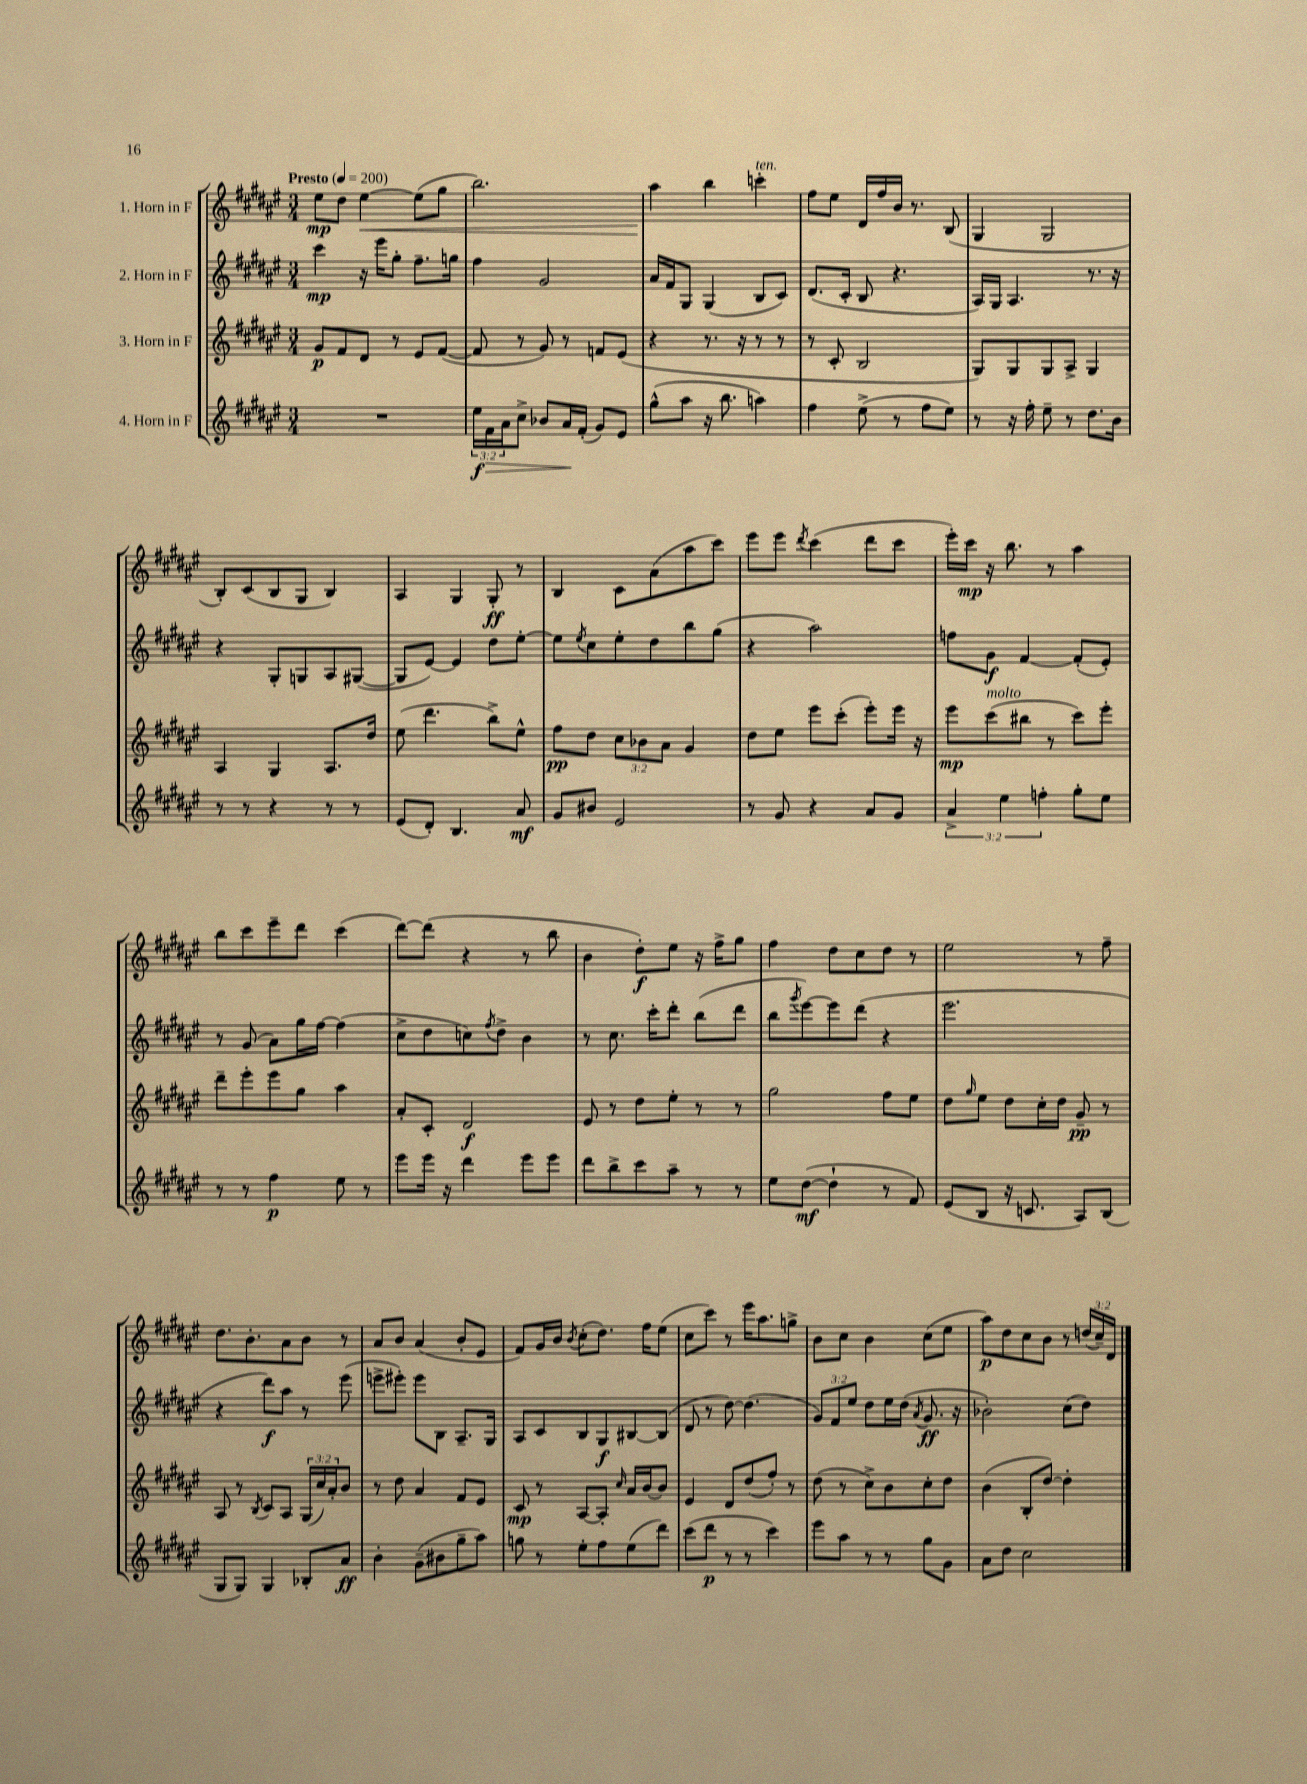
<<
\new StaffGroup <<
\new Staff = "s0" \with { instrumentName = "1. Horn in F" } {
    \clef treble \key fis \major \numericTimeSignature \time 3/4 \override Staff.TupletNumber.text = #tuplet-number::calc-fraction-text \tempo "Presto" 4 = 200
    eis''8\mp dis''8 eis''4~\< eis''8( gis''8 |
    b''2.) |
    ais''4\! b''4 c'''4-.^\markup { \italic "ten." } |
    fis''8 eis''8 dis'16 fis''16 b'16 r8. b8( |
    gis4 gis2 |
    b8-.) cis'8( b8 gis8 b4) |
    ais4 gis4 gis8-.\ff r8 |
    b4 cis'8 ais'8( ais''8 cis'''8) |
    eis'''8 eis'''8 \acciaccatura { dis'''8 } cis'''4( dis'''8 cis'''8 |
    eis'''16-.) cis'''16\mp r16 b''8. r8 ais''4 |
    b''8 cis'''8 eis'''8-- dis'''8 cis'''4( |
    dis'''8~) dis'''8( r4 r8 b''8 |
    b'4 dis''8-.\f) eis''8 r16 fis''16-> gis''8 |
    fis''4 dis''8 cis''8 dis''8 r8 |
    eis''2 r8 fis''8-- |
    dis''8. b'8.-. ais'8 b'8 r8 |
    ais'8 b'8 ais'4( b'8-. eis'8 |
    fis'8) gis'16 b'16 \acciaccatura { b'8 } cis''8-.( dis''8.) fis''16 eis''8( |
    cis''8 cis'''8) r8 eis'''16 ais''8. g''8-> |
    b'8 cis''8 b'4 cis''8( eis''8 |
    ais''8\p) dis''8 cis''8 b'8 r8 \tuplet 3/2 { d''16( cis''16--) dis'16 } \bar "|." |
}
\new Staff = "s1" \with { instrumentName = "2. Horn in F" } {
    \clef treble \key fis \major \numericTimeSignature \time 3/4 \override Staff.TupletNumber.text = #tuplet-number::calc-fraction-text
    cis'''4\mp r16 eis'''16 gis''8-. fis''8.-- g''16 |
    fis''4 gis'2 |
    ais'16 fis'16 gis8 gis4( b8 cis'8) |
    dis'8.( cis'16-. b8 r4. |
    ais16) gis16 ais4. r8. r16 |
    r4 gis8-. g8 ais8 gis8~( |
    gis8 eis'8~) eis'4 dis''8 eis''8~-. |
    eis''8 \acciaccatura { eis''8 } cis''8 eis''8-. dis''8 b''8 gis''8( |
    r4 ais''2) |
    f''8 gis'8\f fis'4~ fis'8-.( eis'8-.) |
    r8 gis'8( ais'8) gis''16 fis''16~ fis''4( |
    cis''8-> dis''8 c''8) \acciaccatura { fis''8 } dis''8-> b'4 |
    r8 cis''8. cis'''16-. dis'''8-. b''8( dis'''8 |
    b''8 \acciaccatura { gis'''8 } eis'''8~) eis'''8 dis'''8( r4 |
    eis'''2. |
    r4 dis'''8\f) ais''8 r8 eis'''8( |
    e'''8-> eis'''8-.) eis'''8 b8 ais8.-- gis16 |
    ais8 cis'8 b8 gis8\f bis8~ bis8( |
    dis'8 r8 dis''8~) dis''4.( |
    \tuplet 3/2 { gis'8) fis'8 eis''8 } dis''8 eis''16 dis''16( \acciaccatura { ais'8 } gis'8.\ff r16 |
    bes'2-.) cis''8( dis''8) \bar "|." |
}
\new Staff = "s2" \with { instrumentName = "3. Horn in F" } {
    \clef treble \key fis \major \numericTimeSignature \time 3/4 \override Staff.TupletNumber.text = #tuplet-number::calc-fraction-text
    gis'8\p fis'8 dis'8 r8 eis'8 fis'8~( |
    fis'8 r8 gis'8) r8 f'8 eis'8( |
    r4 r8. r16 r8 r8 |
    r8 cis'8-. b2 |
    gis8) gis8 gis8 ais8-> gis4 |
    ais4 gis4 ais8. dis''16 |
    eis''8( dis'''4. b''8->) eis''8-^ |
    fis''8\pp dis''8 \tuplet 3/2 { cis''8 bes'8 ais'8 } gis'4 |
    dis''8 eis''8 eis'''8 cis'''8-.( eis'''8-.) eis'''16 r16 |
    eis'''8\mp cis'''8^\markup { \italic "molto" }( bis''8 r8 cis'''8) eis'''8-. |
    dis'''8-- eis'''8-. eis'''8 gis''8 ais''4 |
    ais'8-. cis'8-. dis'2\f |
    eis'8 r8 dis''8 eis''8-. r8 r8 |
    gis''2 fis''8 eis''8 |
    dis''8 \grace { gis''16 } eis''8 dis''8 cis''16-. dis''16 gis'8--\pp r8 |
    ais8 r8 \acciaccatura { b8 } cis'8 ais8 \tuplet 3/2 { gis16( cis''16) ais'16-. } b'8 |
    r8 dis''8 ais'4 fis'8 eis'8 |
    cis'8\mp r8 ais8~ ais8-. \grace { cis''16 } ais'16 b'16~ b'8 |
    eis'4 dis'8 dis''8( fis''8-.) r8 |
    dis''8( r8 cis''8->) b'8 cis''8-. dis''8 |
    b'4( b8-. dis''8~) dis''4-. \bar "|." |
}
\new Staff = "s3" \with { instrumentName = "4. Horn in F" } {
    \clef treble \key fis \major \numericTimeSignature \time 3/4 \override Staff.TupletNumber.text = #tuplet-number::calc-fraction-text
    R2. |
    \tuplet 3/2 { eis''16\f fis'16\> ais'16 } cis''8-> bes'8 ais'16\! fis'16-.( gis'8) eis'8 |
    gis''8-^( ais''8 r16 b''8. a''4) |
    fis''4 eis''8->( r8 fis''8 eis''8) |
    r8 r16 fis''16-. eis''8-- r8 dis''8. b'16 |
    r8 r8 r4 r8 r8 |
    eis'8( dis'8-.) b4. ais'8\mf |
    gis'8 bis'8 eis'2 |
    r8 gis'8 r4 ais'8 gis'8 |
    \tuplet 3/2 { ais'4-> eis''4 f''4-. } gis''8-. eis''8 |
    r8 r8 fis''4\p eis''8 r8 |
    eis'''8 eis'''16 r16 dis'''4 eis'''8 eis'''8 |
    dis'''8 b''8-> cis'''8 ais''8-- r8 r8 |
    eis''8 dis''8~\mf( dis''4-! r8 fis'8) |
    eis'8( b8 r16 c'8. ais8) b8( |
    gis8 gis8) gis4 bes8-. ais'8\ff |
    b'4-. gis'8--( bis'8 gis''8-- ais''8) |
    g''8 r8 eis''8-. fis''8 eis''8( dis'''8) |
    cis'''8( dis'''8\p r8 r8 cis'''4) |
    eis'''8 ais''8 r8 r8 gis''8 gis'8 |
    ais'8 dis''8 cis''2 \bar "|." |
}
>>
>>
\layout { \context { \Score \remove "Bar_number_engraver" } }
